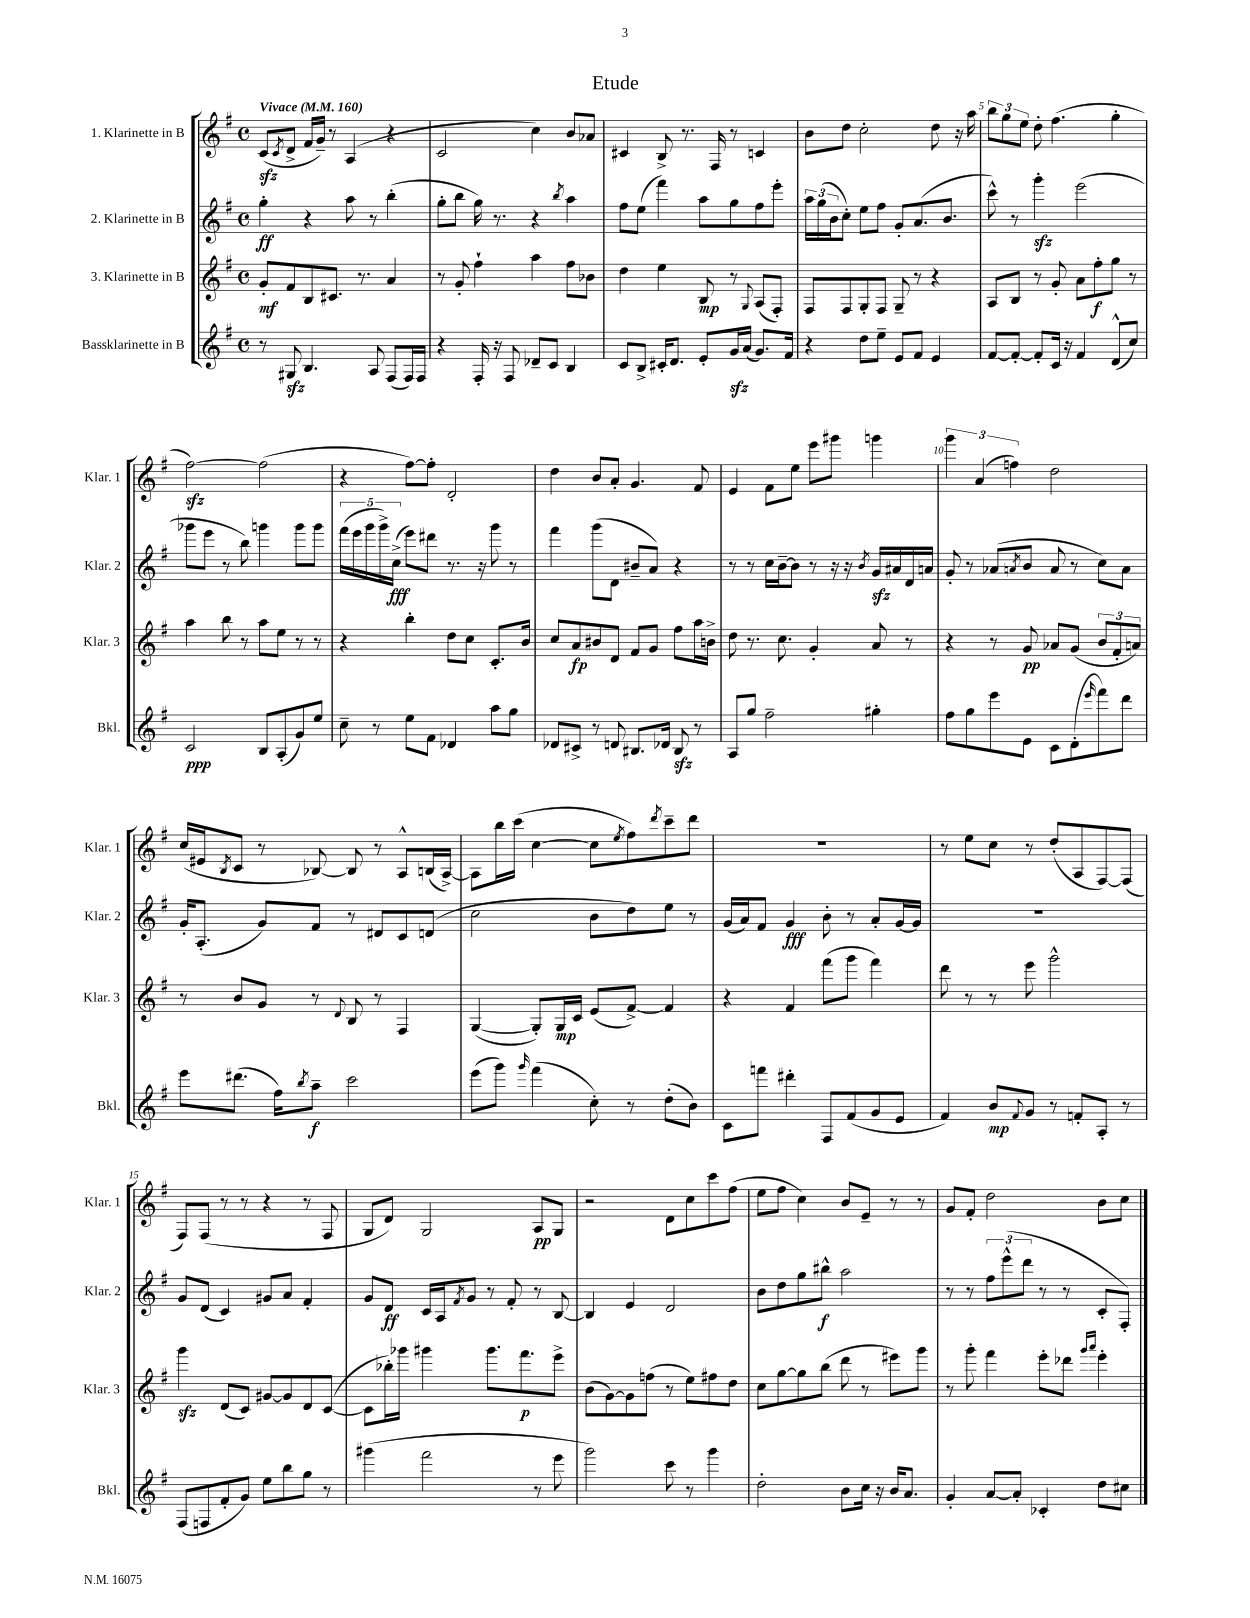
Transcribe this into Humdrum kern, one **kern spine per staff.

**kern	**dynam	**kern	**dynam	**kern	**dynam	**kern	**dynam
*part4	*part4	*part3	*part3	*part2	*part2	*part1	*part1
*staff4	*staff4	*staff3	*staff3	*staff2	*staff2	*staff1	*staff1
*I"Bassklarinette in B	*	*I"3. Klarinette in B	*	*I"2. Klarinette in B	*	*I"1. Klarinette in B	*
*I'Bkl.	*	*I'Klar. 3	*	*I'Klar. 2	*	*I'Klar. 1	*
*clefG2	*	*clefG2	*	*clefG2	*	*clefG2	*
*k[f#]	*	*k[f#]	*	*k[f#]	*	*k[f#]	*
*M4/4	*	*M4/4	*	*M4/4	*	*M4/4	*
*met(c)	*	*met(c)	*	*met(c)	*	*met(c)	*
*MM160	*	*MM160	*	*MM160	*	*MM160	*
=1	=1	=1	=1	=1	=1	=1	=1
!	!	!	!	!	!	!LO:TX:a:B:t=Vivace	!
8r	.	8g'/L	mf	4gg'\	ff	(8czz/L	.
.	.	.	.	.	.	8qc/	.
8G#Xzz/	.	8f#/	.	.	.	8d^/J	.
4.B/	.	8B/	.	4r	.	16f#/LL	.
.	.	.	.	.	.	16g~/JJ)	.
.	.	8.c#X/J	.	.	.	8r	.
.	.	.	.	8aa\	.	(4A/	.
.	.	8.r	.	.	.	.	.
8A/	.	.	.	8r	.	.	.
(8F#/L	.	4a/	.	(4bb'\	.	4r	.
16F#/L)	.	.	.	.	.	.	.
16F#/JJ	.	.	.	.	.	.	.
=2	=2	=2	=2	=2	=2	=2	=2
4r	.	8r	.	8gg'\L	.	2c/	.
.	.	8g'/	.	8bb\J	.	.	.
16F#'/	.	4ff#`\	.	16gg\)	.	.	.
16r	.	.	.	8.r	.	.	.
8F#/	.	.	.	.	.	.	.
8d-X~/L	.	4aa\	.	4r	.	4cc\)	.
8c/J	.	.	.	.	.	.	.
.	.	.	.	8qbb/	.	.	.
4B/	.	8ff#\L	.	4aa\	.	8b/L	.
.	.	8b-X\J	.	.	.	8a-X/J	.
=3	=3	=3	=3	=3	=3	=3	=3
8c/L	.	4dd\	.	8ff#\L	.	4c#X/	.
8B^/J	.	.	.	(8ee\J	.	.	.
16c#X'/KL	.	4ee\	.	4fff#\)	.	8B^/	.
8.d/J	.	.	.	.	.	.	.
.	.	.	.	.	.	8.r	.
8e'/L	.	8B/	mp	8aa\L	.	.	.
.	.	.	.	.	.	16F#/	.
16gzz/L	.	8r	.	8gg\	.	8r	.
(16a/JJ	.	.	.	.	.	.	.
.	.	8qqG/	.	.	.	.	.
8.g/L)	.	(8A/L	.	8ff#\	.	4cn/	.
.	.	8F#'/J)	.	8eee'\J	.	.	.
16f#/Jk	.	.	.	.	.	.	.
=4	=4	=4	=4	=4	=4	=4	=4
4r	.	8F#/L	.	24aa\LL	.	8b\L	.
.	.	.	.	(24gg\	.	.	.
.	.	.	.	24b\J	.	.	.
.	.	8F#/	.	8cc'\J)	.	8dd\J	.
8dd\L	.	8G'/	.	8ee\L	.	2cc'\	.
8ee~\J	.	8F#/J	.	8ff#\J	.	.	.
8e/L	.	8G~/	.	8g'/L	.	.	.
8f#/J	.	8r	.	(8.a/	.	.	.
4e/	.	4r	.	.	.	8dd\	.
.	.	.	.	8.b/J	.	.	.
.	.	.	.	.	.	16r	.
.	.	.	.	.	.	16aa\	.
=5	=5	=5	=5	=5	=5	=5	=5
[8f#/L	.	8A/L	.	8ccc^^\)	.	12bb\L	.
.	.	.	.	.	.	12gg\	.
8f#'/J_	.	8B/J	.	8r	.	.	.
.	.	.	.	.	.	12ee\J	.
8f#'/L]	.	8r	.	4gggzz'\	.	8dd'\	.
16c/Jk	.	8g'/	.	.	.	(4.ff#\	.
16r	.	.	.	.	.	.	.
4f#/	.	8a\L	.	(2eee\	.	.	.
.	.	8ff#'\	f	.	.	.	.
(8d^^/L	.	8gg\J	.	.	.	4gg'\	.
8cc/J)	.	8r	.	.	.	.	.
!!LO:LB:g=z
=6	=6	=6	=6	=6	=6	=6	=6
2c/	ppp	4aa\	.	8ggg-X\L	.	[2ff#zz\)	.
.	.	.	.	8eee\J	.	.	.
.	.	8bb\	.	8r	.	.	.
.	.	8r	.	8bb\)	.	.	.
8B/L	.	8aa\L	.	4gggn\	.	(2ff#\]	.
(8A'/	.	8ee\J	.	.	.	.	.
8g/)	.	8r	.	8ggg\L	.	.	.
8ee/J	.	8r	.	8ggg\J	.	.	.
=7	=7	=7	=7	=7	=7	=7	=7
8cc~\	.	4r	.	(20fff#\LL	.	4r	.
.	.	.	.	20eee\	.	.	.
.	.	.	.	20ggg\	.	.	.
8r	.	.	.	.	.	.	.
.	.	.	.	20ggg^\)	.	.	.
.	.	.	.	(20cc^\JJ	fff	.	.
8ee\L	.	4bb'\	.	8eee\L)	.	[8ff#\L)	.
8f#\J	.	.	.	8ddd#X\J	.	8ff#'\J]	.
4d-X/	.	8dd\L	.	8.r	.	2d'/	.
.	.	8cc\J	.	.	.	.	.
.	.	.	.	16r	.	.	.
8aa\L	.	8.c'/L	.	8ggg\	.	.	.
8gg\J	.	.	.	8r	.	.	.
.	.	16b/Jk	.	.	.	.	.
=8	=8	=8	=8	=8	=8	=8	=8
8d-X/L	.	8cc/L	.	4fff#\	.	4dd\	.
8c#X^/J	.	8a/	fp	.	.	.	.
8r	.	8b#X/	.	(8ggg\L	.	8b/L	.
8dn/	.	8d/J	.	8d\J	.	8a'/J	.
8.B#X/L	.	8f#/L	.	8b#X~/L	.	4.g/	.
.	.	8g/J	.	8a/J)	.	.	.
16d-X/Jk	.	.	.	.	.	.	.
8B#zz/	.	8ff#\L	.	4r	.	.	.
8r	.	16aa\L	.	.	.	8f#/	.
.	.	16bn^\JJ	.	.	.	.	.
=9	=9	=9	=9	=9	=9	=9	=9
8A/L	.	8dd\	.	8r	.	4e/	.
8gg/J	.	8.r	.	8r	.	.	.
2ff#~\	.	.	.	16cc\LL	.	8f#\L	.
.	.	8.cc\	.	[16b~\J	.	.	.
.	.	.	.	8b\J]	.	8ee\J	.
.	.	4g'/	.	8r	.	8eee\L	.
.	.	.	.	16r	.	8ggg#X\J	.
.	.	.	.	16r	.	.	.
.	.	.	.	8qb/	.	.	.
4gg#X'\	.	8a/	.	16gzz/LL	.	4gggn\	.
.	.	.	.	16a#X/	.	.	.
.	.	8r	.	16d/	.	.	.
.	.	.	.	16an/JJ	.	.	.
=10	=10	=10	=10	=10	=10	=10	=10
8ff#\L	.	4r	.	8g'/	.	6ggg\	.
8gg\	.	.	.	8r	.	.	.
.	.	.	.	.	.	(6a/	.
8eee\	.	8r	.	(8a-X/L	.	.	.
.	.	.	.	.	.	6ffn\)	.
.	.	.	.	8qan/	.	.	.
8e\J	.	8g/	pp	8b/J	.	.	.
8c\L	.	8a-X/L	.	8a/	.	2dd\	.
(8d'\	.	(8g/J	.	8r	.	.	.
16qqeee/	.	.	.	.	.	.	.
8fff#\)	.	12b/L	.	8cc\L)	.	.	.
.	.	12f#'/	.	.	.	.	.
8ddd\J	.	.	.	8a\J	.	.	.
.	.	12an/J)	.	.	.	.	.
!!LO:LB:g=z
=11	=11	=11	=11	=11	=11	=11	=11
8eee\L	.	8r	.	16g'/KL	.	(16cc/LL	.
.	.	.	.	(8.A'/J	.	16e#X/J	.
.	.	.	.	.	.	8qB/	.
(8.ddd#X\J	.	8b/L	.	.	.	8c/J	.
.	.	8g/J	.	8g/L)	.	8r	.
16ff#\KL)	.	.	.	.	.	.	.
8qbb/	.	.	.	.	.	.	.
8aa~\J	f	8r	.	8f#/J	.	[8B-X/)	.
.	.	8qqd/	.	.	.	.	.
2ccc\	.	8B/	.	8r	.	8B-/]	.
.	.	8r	.	8d#X/L	.	8r	.
.	.	4F#/	.	8c/	.	8A^^/L	.
.	.	.	.	(8dn/J	.	(16Bn/L	.
.	.	.	.	.	.	[16A^/JJ)	.
=12	=12	=12	=12	=12	=12	=12	=12
(8eee\L	.	([4G/	.	2cc\	.	8A\L]	.
8ggg\J)	.	.	.	.	.	16bb\L	.
.	.	.	.	.	.	(16ccc\JJ	.
16qqggg/	.	.	.	.	.	.	.
(4fff#\	.	8G'/L])	.	.	.	[4cc\	.
.	.	16G/L	mp	.	.	.	.
.	.	16c/JJ	.	.	.	.	.
8cc'\)	.	(8e/L	.	8b\L	.	8cc\L]	.
.	.	.	.	.	.	8qee/	.
8r	.	[8f#^/J)	.	8dd\)	.	8ff#\)	.
.	.	.	.	.	.	8qddd/	.
(8dd'\L	.	4f#/]	.	8ee\J	.	8ccc~\	.
8b\J)	.	.	.	8r	.	8ddd\J	.
=13	=13	=13	=13	=13	=13	=13	=13
8c\L	.	4r	.	(16g/LL	.	1r	.
.	.	.	.	16a/J)	.	.	.
8fffn\J	.	.	.	8f#/J	.	.	.
4ddd#X'\	.	4f#/	.	4g/	fff	.	.
8F#/L	.	(8fff#\L	.	8b'\	.	.	.
(8f#/	.	8ggg\J	.	8r	.	.	.
8g/	.	4fff#\)	.	8a'/L	.	.	.
8e/J	.	.	.	[16g/L	.	.	.
.	.	.	.	16g/JJ]	.	.	.
=14	=14	=14	=14	=14	=14	=14	=14
4f#/)	.	8ddd\	.	1r	.	8r	.
.	.	8r	.	.	.	8ee\L	.
8b/L	mp	8r	.	.	.	8cc\J	.
8qqf#/	.	.	.	.	.	.	.
8g/J	.	8eee\	.	.	.	8r	.
8r	.	2ggg^^\	.	.	.	(8dd'/L	.
8fn'/L	.	.	.	.	.	8A/	.
8A'/J	.	.	.	.	.	[8F#/)	.
8r	.	.	.	.	.	(8F#/J]	.
!!LO:LB:g=z
=15	=15	=15	=15	=15	=15	=15	=15
(8F#/L	.	4gggzz\	.	8g/L	.	8F#/L)	.
8Fn/	.	.	.	(8d/J	.	(8F#/J	.
8f#'/	.	(8d/L	.	4c/)	.	8r	.
8g/J)	.	8c/J)	.	.	.	8r	.
8ee\L	.	[8g#X/L	.	8g#X/L	.	4r	.
8bb\	.	8g#/]	.	8a/J	.	.	.
8gg\J	.	8d/	.	4f#'/	.	8r	.
8r	.	([8c/J	.	.	.	8F#/	.
=16	=16	=16	=16	=16	=16	=16	=16
(4ggg#X\	.	8c\L]	.	8g/L	.	8G/L	.
.	.	16bb-X'\L)	.	8d/J	ff	8d/J)	.
.	.	16ggg-X\JJ	.	.	.	.	.
2fff#\	.	4ggg#X\	.	16c/LL	.	2G/	.
.	.	.	.	16A/J	.	.	.
.	.	.	.	8qf#/	.	.	.
.	.	.	.	8g/J	.	.	.
.	.	8.ggg#\L	.	8r	.	.	.
.	.	.	.	8f#'/	.	.	.
.	.	8.fff#\	p	.	.	.	.
8r	.	.	.	8r	.	8A/L	pp
8eee\	.	8eee^\J	.	[8B/	.	8G/J	.
=17	=17	=17	=17	=17	=17	=17	=17
2ggg\)	.	(8b\L	.	4B/]	.	2r	.
.	.	[8g\)	.	.	.	.	.
.	.	8g\]	.	4e/	.	.	.
.	.	(8ffn\J	.	.	.	.	.
8ccc\	.	8r	.	2d/	.	8d\L	.
8r	.	8ee\L)	.	.	.	8cc\	.
4ggg\	.	8ff#X\	.	.	.	8ccc\	.
.	.	8dd\J	.	.	.	(8ff#\J	.
=18	=18	=18	=18	=18	=18	=18	=18
2dd'\	.	8cc\L	.	8b\L	.	8ee\L	.
.	.	[8gg\	.	8dd\	.	8ff#\J	.
.	.	8gg\]	.	8gg\	.	4cc\)	.
.	.	(8bb\J	.	8bb#X^^\J	f	.	.
8b\L	.	8ddd\	.	2aa\	.	8b/L	.
16cc\Jk	.	8r	.	.	.	8e~/J	.
16r	.	.	.	.	.	.	.
16b/KL	.	8eee#X\L)	.	.	.	8r	.
8.a/J	.	.	.	.	.	.	.
.	.	8ggg\J	.	.	.	8r	.
=19	=19	=19	=19	=19	=19	=19	=19
4g'/	.	8r	.	8r	.	8g/L	.
.	.	8ggg'\	.	8r	.	8f#'/J	.
[8a/L	.	4fff#\	.	12ff#\L	.	2dd\	.
.	.	.	.	(12eee^^\	.	.	.
8a'/J]	.	.	.	.	.	.	.
.	.	.	.	12ddd\J	.	.	.
4c-X'/	.	8eee'\L	.	8r	.	.	.
.	.	8ddd-X\J	.	8r	.	.	.
.	.	16qqggg/LL	.	.	.	.	.
.	.	16qqaaa/JJ	.	.	.	.	.
8dd\L	.	4eee'\	.	8c'/L	.	8b\L	.
8cc#X\J	.	.	.	8F#'/J)	.	8cc\J	.
==	==	==	==	==	==	==	==
*-	*-	*-	*-	*-	*-	*-	*-
